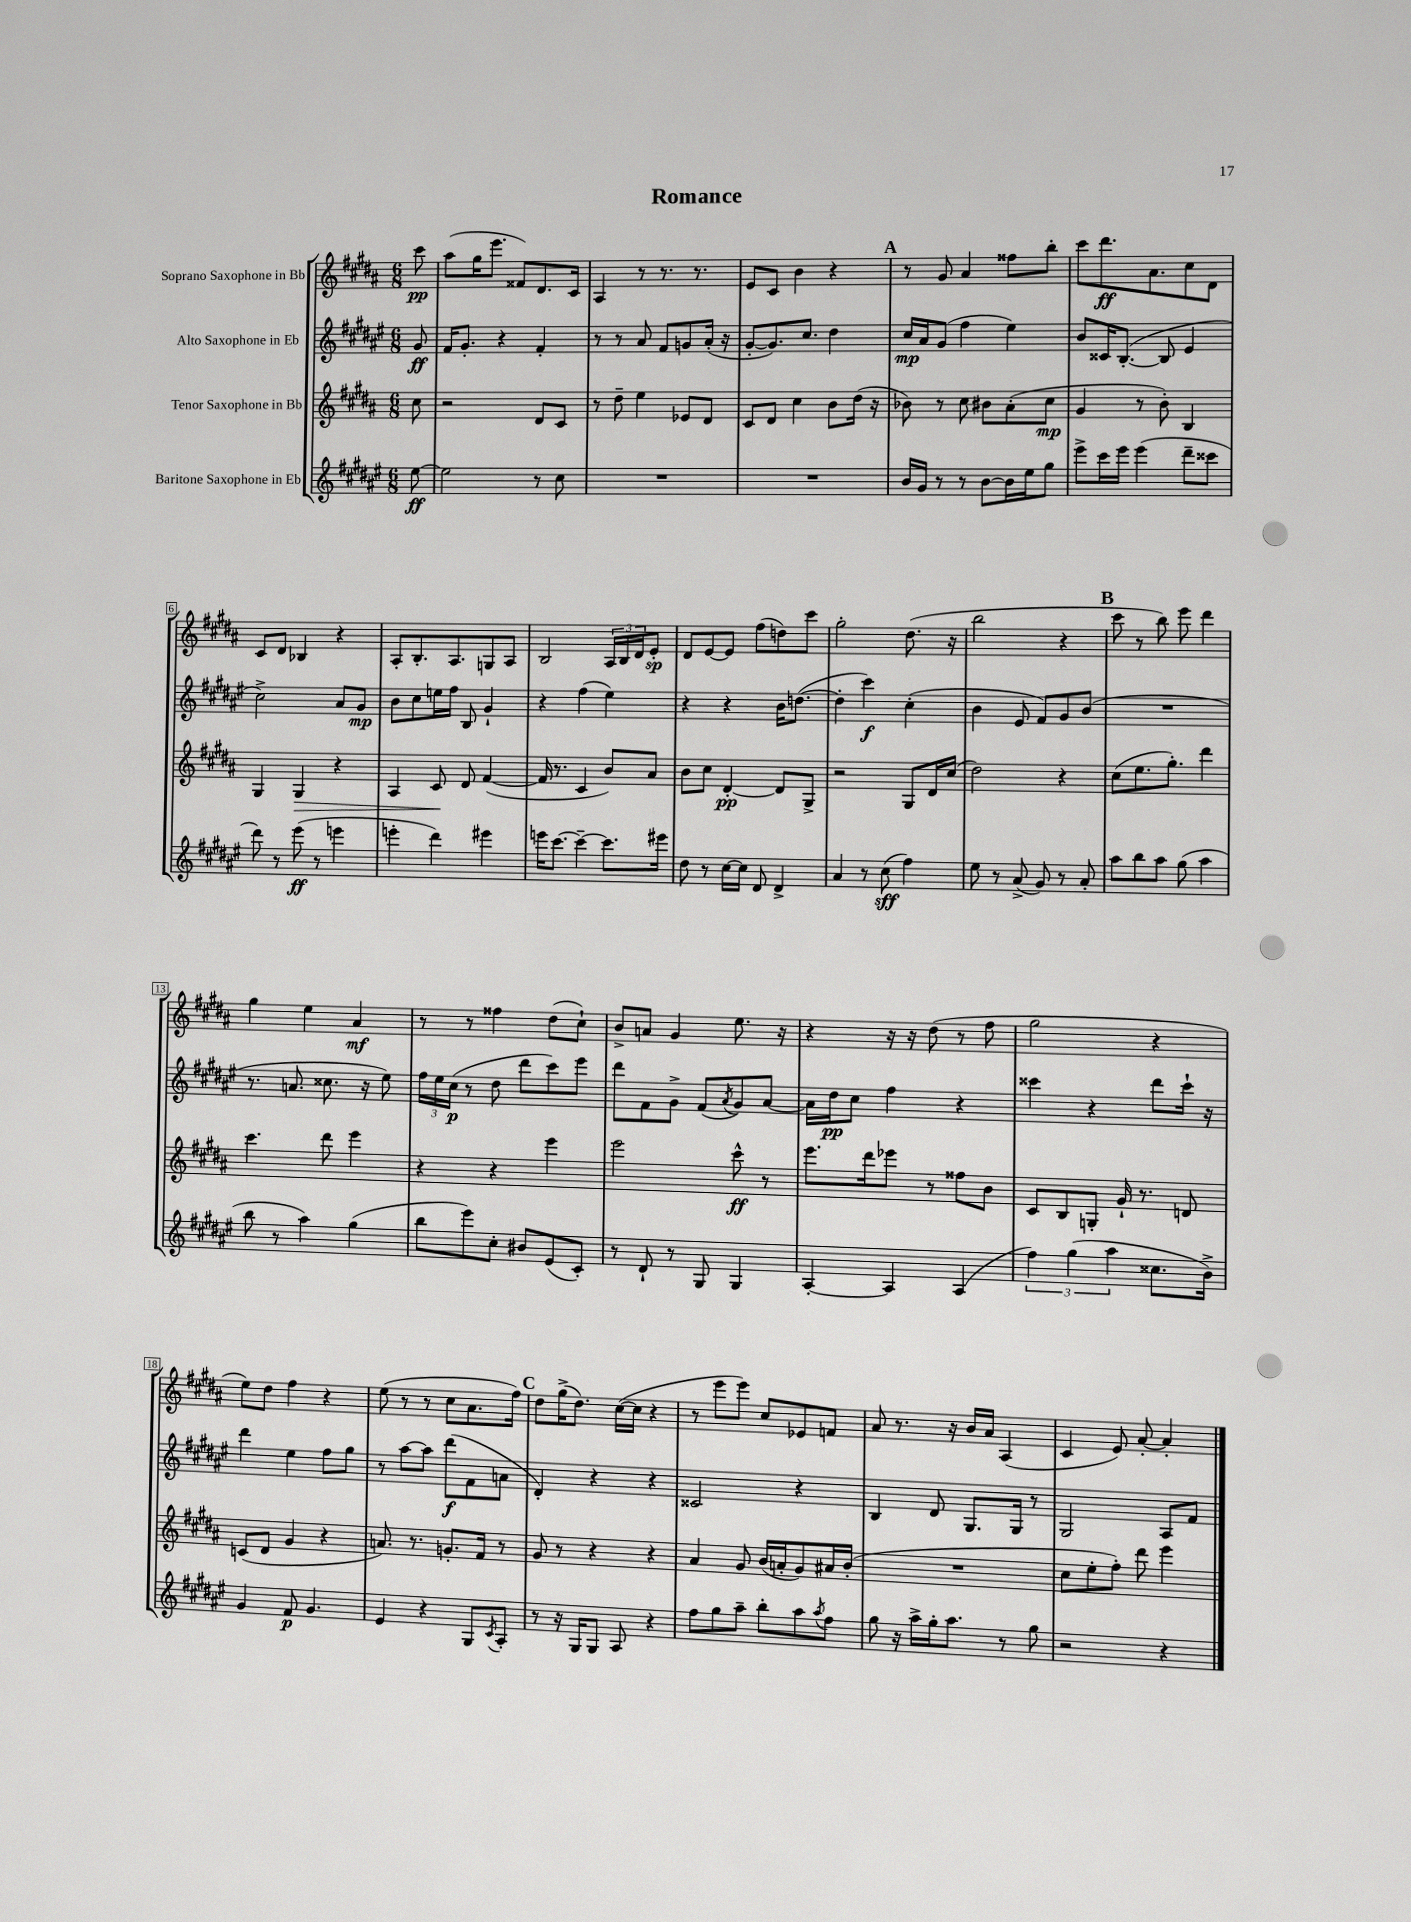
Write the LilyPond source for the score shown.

\header { title = "Romance" }
<<
\new StaffGroup <<
\new Staff = "s0" \with { instrumentName = "Soprano Saxophone in Bb" } {
    \clef treble \key b \major \numericTimeSignature \time 6/8 \partial 8
    cis'''8\pp |
    ais''8( gis''16 e'''8. fisis'8) dis'8. cis'16 |
    ais4 r8 r8. r8. |
    e'8 cis'8 b'4 r4 |
    \mark \markup { \bold "A" } r8 gis'8 ais'4 fisis''8 b''8-. |
    cis'''8 dis'''8.\ff ais'8. cis''8 dis'8 |
    cis'8 dis'8 bes4 r4 |
    ais8-. b8.-. ais8. g8 ais8 |
    b2 \tuplet 3/2 { ais16 b16 dis'16 } e'8-.\sp |
    dis'8 e'8~ e'8 fis''8( d''8) cis'''8 |
    gis''2-. dis''8.( r16 |
    b''2 r4 |
    \mark \markup { \bold "B" } cis'''8 r8 b''8) e'''8 dis'''4 |
    gis''4 e''4 ais'4\mf |
    r8 r8 fisis''4 dis''8( cis''8-!) |
    b'8-> a'8 gis'4 e''8. r16 |
    r4 r16 r16 dis''8( r8 fis''8 |
    gis''2 r4 |
    e''8) dis''8 fis''4 r4 |
    e''8( r8 r8 cis''8 ais'8. fis''16) |
    \mark \markup { \bold "C" } dis''8 gis''16->( dis''8.) cis''16~( cis''16 r4 |
    r8 e'''8 e'''8) cis''8 ees'8 f'8 |
    ais'8 r8. r16 b'16 ais'16 ais4( |
    cis'4 e'8) ais'8~-. ais'4-. \bar "|." |
}
\new Staff = "s1" \with { instrumentName = "Alto Saxophone in Eb" } {
    \clef treble \key fis \major \numericTimeSignature \time 6/8 \partial 8
    gis'8\ff |
    fis'16 gis'8.-. r4 fis'4-. |
    r8 r8 ais'8 fis'8 g'8 ais'16-.( r16 |
    gis'8~-. gis'8.) cis''8. dis''4 |
    \mark \markup { \bold "A" } cis''16\mp ais'16 gis'8( fis''4 eis''4) |
    b'8 cisis'16 b8.~-.( b8 eis'4 |
    cis''2->) ais'8 gis'8\mp |
    b'8 cis''8 e''16 fis''16 b8 gis'4-! |
    r4 fis''4( eis''4) |
    r4 r4 b'16 d''8.~( |
    d''4-. cis'''4\f) cis''4-.( |
    b'4 eis'8 fis'8) gis'8 b'8( |
    \mark \markup { \bold "B" } R2. |
    r8. a'8. cisis''8. r16 eis''8) |
    \tuplet 3/2 { fis''16 eis''16 cis''16\p( } r8 dis''8 dis'''8 cis'''8) eis'''8 |
    dis'''8 fis'8 gis'8-> fis'8( \acciaccatura { ais'8 } gis'8) ais'8~ |
    ais'16 dis''16\pp cis''8 fis''4 r4 |
    cisis'''4 r4 dis'''8 cisis'''16-! r16 |
    dis'''4 eis''4 fis''8 gis''8 |
    r8 ais''8~ ais''8 dis'''8\f( fis'8 a'8 |
    \mark \markup { \bold "C" } dis'4-.) r4 r4 |
    cisis'2 r4 |
    b4 dis'8 gis8. gis16 r8 |
    gis2 ais8 fis'8 \bar "|." |
}
\new Staff = "s2" \with { instrumentName = "Tenor Saxophone in Bb" } {
    \clef treble \key b \major \numericTimeSignature \time 6/8 \partial 8
    cis''8 |
    r2 dis'8 cis'8 |
    r8 dis''8-- e''4 ees'8 dis'8 |
    cis'8 dis'8 cis''4 b'8 dis''16( r16 |
    \mark \markup { \bold "A" } bes'8) r8 cis''8 bis'8 ais'8-.( cis''8\mp |
    gis'4 r8 b'8-.) b4 |
    gis4 gis4\> r4 |
    ais4 cis'8\! dis'8 fis'4~( |
    fis'16 r8. cis'4 b'8) ais'8 |
    b'8 cis''8 dis'4~-.\pp dis'8 gis8-> |
    r2 gis8 dis'16 cis''16( |
    dis''2) r4 |
    \mark \markup { \bold "B" } cis''8( e''8. gis''8.-.) dis'''4 |
    cis'''4. dis'''8 e'''4 |
    r4 r4 e'''4 |
    e'''2 cis'''8-^\ff r8 |
    e'''8. dis'''16 ees'''8 r8 fisis''8 b'8 |
    cis'8 b8 g8-. gis'16-! r8. d'8 |
    c'8( dis'8 gis'4 r4 |
    a'8.) r8. g'8.-. fis'16 r8 |
    \mark \markup { \bold "C" } gis'8 r8 r4 r4 |
    ais'4 gis'8 b'16( a'16-. gis'8) ais'16 b'16-.( |
    R2. |
    cis''8 e''8-. fis''8-.) dis'''8 e'''4 \bar "|." |
}
\new Staff = "s3" \with { instrumentName = "Baritone Saxophone in Eb" } {
    \clef treble \key fis \major \numericTimeSignature \time 6/8 \partial 8
    eis''8~\ff |
    eis''2 r8 cis''8 |
    R2. |
    R2. |
    \mark \markup { \bold "A" } b'16 gis'16 r8 r8 b'8~ b'16 eis''16 gis''8 |
    eis'''8-> cis'''16 eis'''16 eis'''4( dis'''8-- cisis'''8 |
    dis'''8) r8 eis'''8\ff( r8 e'''4 |
    e'''4-. dis'''4) eis'''4 |
    e'''16 cis'''8.~ cis'''4~-- cis'''8. eis'''16 |
    dis''8 r8 cis''16~ cis''16 dis'8 dis'4-> |
    ais'4 r8 cis''8\sff( fis''4) |
    eis''8 r8 ais'8->( gis'8) r8 ais'8-. |
    \mark \markup { \bold "B" } ais''8 b''8 ais''8 gis''8( ais''4 |
    b''8 r8 ais''4) gis''4( |
    b''8 eis'''8) cis''8-. bis'8 eis'8( cis'8-.) |
    r8 dis'8-! r8 gis8 gis4 |
    ais4~-. ais4 ais4( |
    \tuplet 3/2 { fis''4) gis''4( ais''4 } cisis''8. b'16->) |
    gis'4 fis'8\p gis'4. |
    eis'4 r4 gis8 \acciaccatura { cis'8 } ais8-. |
    \mark \markup { \bold "C" } r8 r16 gis16 gis8 ais8 r4 |
    fis''8 gis''8 ais''8-- b''8-. ais''8 \acciaccatura { ais''8 } fis''8 |
    gis''8 r16 ais''16-> gis''16-. ais''8. r8 gis''8 |
    r2 r4 \bar "|." |
}
>>
>>
\layout { \context { \Score \override BarNumber.stencil = #(make-stencil-boxer 0.1 0.3 ly:text-interface::print) } }
